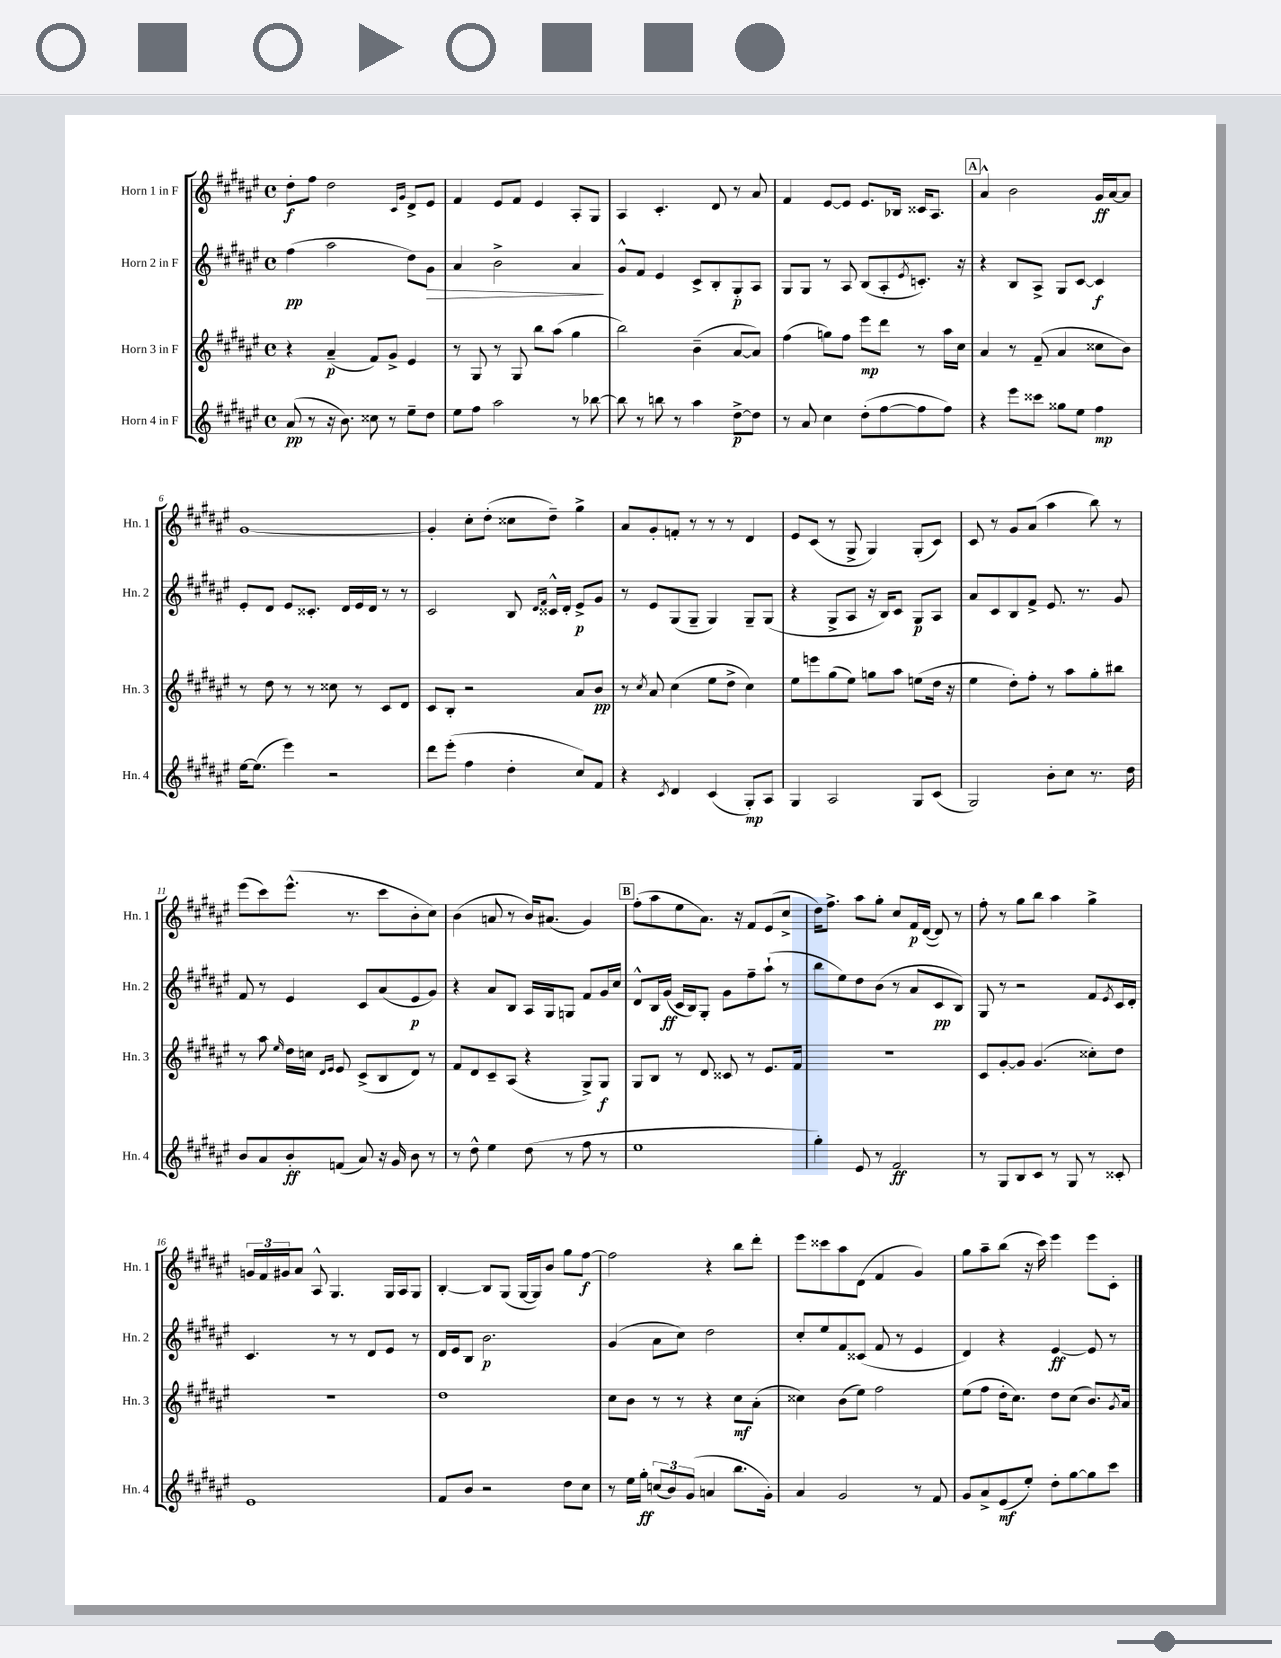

**kern	**kern	**kern	**kern
*staff4	*staff3	*staff2	*staff1
*clefG2	*clefG2	*clefG2	*clefG2
*k[f#c#g#d#a#e#]	*k[f#c#g#d#a#e#]	*k[f#c#g#d#a#e#]	*k[f#c#g#d#a#e#]
*M4/4	*M4/4	*M4/4	*M4/4
*met(c)	*met(c)	*met(c)	*met(c)
(8a#	4r	(4ff#	8dd#'
8r	.	.	8ff#
16r	(4a#~	2aa#	2dd#
8.b)	.	.	.
8cc##	8f#)	.	.
8r	8g#^	.	.
.	.	.	16qqc#
.	.	.	16qqg#
8ee#~	4e#	8dd#)	8d#^
8dd#	.	8g#	8e#
=	=	=	=
8ee#	8r	4a#	4f#
8ff#	8G#	.	.
2aa#	8r	2b^	8e#
.	8G#	.	8f#
.	8bb	.	4e#
.	(8aa#	.	.
8r	4gg#	4a#	8A#'
[8bb-	.	.	8G#
=	=	=	=
8bb-]	2bb)	8g#^^	4A#
8r	.	8f#	.
8bb	.	4e#	4.c#'
8r	.	.	.
4aa#	(4b~	8c#^	.
.	.	8B'	8d#
[8dd#^	[8a#	8G#'	8r
8dd#]	8a#])	8A#	8a#
=	=	=	=
8r	(4ff#	8G#	4f#
8a#	.	8G#	.
4cc#	8gg)	8r	[8e#
.	8ff#	8A#	8e#]
(8dd#'	8eee#	(8B	8.e#
[8ff#	8ddd#	8A#'	.
.	.	.	16B-
.	.	8qe#	.
8ff#]	8r	8.c')	16c##
.	.	.	8.A#
8ff#)	16aa#	.	.
.	16cc#	16r	.
=	=	=	=
4r	4a#	4r	4a#^^
8eee#	8r	8B	2b
8ccc##	(8f#~	8A#^	.
8gg##	4a#	8G#	.
8ee#	.	[8c#	.
4ff#	8cc##	4c#]	16g#
.	.	.	[16a#
.	8b)	.	8a#]
=	=	=	=
[16ee#	8r	8e#'	[1g#
(8.ee#]	.	.	.
.	8dd#	8d#	.
4eee#)	8r	8e#	.
.	8r	8.c##'	.
2r	8cc##	.	.
.	.	16d#	.
.	8r	16e#	.
.	.	16d#	.
.	8c#	8r	.
.	8d#	8r	.
=	=	=	=
8ddd#	8c#	2c#	4g#']
(8eee#'	8B'	.	.
4ff#	2r	.	8cc#'
.	.	.	(8dd#'
4dd#'	.	8B	8cc##
.	.	16qqd#	.
.	.	16qqf#	.
.	.	16c##^^	8dd#~)
.	.	16d#'	.
8cc#)	8a#	8e#^	4gg#^
8f#	8b	8g#	.
=	=	=	=
4r	8r	8r	8a#
.	8qcc#	.	.
.	8a#	8e#	8g#'
8qc#	.	.	.
4d#	(4cc#	(8G#	8f'
.	.	8G#~	8r
(4c#	8ee#	4G#)	8r
.	8dd#^	.	8r
8G#')	4cc#)	8G#~	4d#
8A#	.	(8G#	.
=	=	=	=
4G#	8ee#	4r	8e#
.	8eee	.	(8c#
2A#	(8gg#	8G#^	8r
.	8ee#)	8A#	8G#^
.	8gg	16r	4G#)
.	.	16B)	.
.	8aa#	8c#	.
8G#	(8ee	8G#	(8G#'
(8c#	16dd#	8A#	8c#)
.	16r	.	.
=	=	=	=
2G#)	4ee#	8a#	8c#
.	.	8c#	8r
.	8dd#')	8B	8g#
.	8ff#'	8f#^	(8a#
8b'	8r	8.e#	4aa#
8cc#	8aa#	.	.
.	.	8.r	.
8.r	8gg#'	.	8bb)
.	8bb#	8g#	8r
16dd#	.	.	.
=	=	=	=
8b	8r	8f#	(8eee#
8a#	8aa#	8r	8ccc#)
.	16qqee#	.	.
8b'	16dd#	4e#	(8.eee#^^
.	16cc	.	.
.	16qqd#	.	.
.	16qqe#	.	.
(8f	8e#	.	.
.	.	.	8.r
8a#)	(8c#^	8c#	.
16r	8B	(8a#	8ccc#
16g#	.	.	.
8b	8d#)	8e#	8b'
8r	8r	8g#)	8cc#)
=	=	=	=
8r	8f#	4r	(4b
8dd#^^	8d#	.	.
4ee#	8c#~	8a#	8a
.	(8A#	8B	8r
(8dd#	4r	16A#	16b)
.	.	16G#	(8.a#
8r	.	8G	.
8ff#	8G#^)	8f#	4g#)
8r	8G#	16g#	.
.	.	16cc#	.
=	=	=	=
1ee#	8G#	8d#^^	(8ff#'
.	8B	16B	8aa#
.	.	(16g#	.
.	8r	16c#	8ee#
.	.	16B)	.
.	8d#	8G#'	8.a#)
.	8c##	8g#	.
.	.	.	16r
.	8r	8ff#~	8f#
.	8.e#	(8aa#`	(8e#
.	.	8r	8cc#^
.	16f#	.	.
=	=	=	=
4gg#')	1r	8bb	16dd#)
.	.	.	8.ff#^
.	.	8ee#)	.
8e#	.	8dd#	8aa#
8r	.	(8b	8gg#'
2f#	.	8r	8cc#
.	.	8a#	16f#
.	.	.	([16d#
.	.	8c#	8d#])
.	.	8B)	8r
=	=	=	=
8r	8c#	8G#	8ff#'
8G#	[8g#'	8r	8r
8B	8g#]	2r	8gg#
8c#	(4.g#	.	8bb
8r	.	.	4aa#
8G#	.	.	.
8r	8cc##')	8f#	4gg#^
.	.	8qe#	.
8c##'	8dd#	16c#	.
.	.	16d#'	.
=	=	=	=
1e#	1r	4.c#	24g
.	.	.	24f#
.	.	.	24g#
.	.	.	8a#
.	.	.	8A#^^
.	.	8r	4.G#
.	.	8r	.
.	.	8d#	.
.	.	8e#	16G#
.	.	.	16A#
.	.	8r	8G#
=	=	=	=
8f#	1dd#	16d#	[4B'
.	.	16e#	.
8b	.	8B	.
2r	.	2.b	8B]
.	.	.	(8G#
.	.	.	[16G#
.	.	.	16G#])
.	.	.	8b
8dd#	.	.	8gg#
8cc#	.	.	[8ff#
=	=	=	=
8r	8cc#	(4g#	2ff#]
16ee#	8b	.	.
16gg#'	.	.	.
(12cc	8r	8a#	.
12b)	.	.	.
.	8r	8cc#)	.
(12g#	.	.	.
4a	4r	2dd#	4r
8.bb	8cc#	.	8bb
.	(8a#'	.	8ddd#'
16g#')	.	.	.
=	=	=	=
4a#	4cc##)	8cc#'	8eee#
.	.	8ee#	8ccc##
2g#	(8b	8f#	8aa#
.	8ee#)	(8c##	(8d#
.	2ff#	8f#	4f#
.	.	8r	.
8r	.	4e#	4g#)
8f#	.	.	.
=	=	=	=
8g#	(8ee#	4d#)	8gg#
8a#^	8ff#	.	8aa#~
(8e#	16dd#'	4r	(8bb
.	8.cc#)	.	.
8ee#')	.	.	16r
.	.	.	16ccc#)
8dd#'	8dd#	[4e#	4eee#
[8gg#	(8cc#	.	.
8gg#]	8.b)	8e#]	8eee#
8ccc#	.	8r	8c#'
.	8qg#	.	.
.	16a#	.	.
==	==	==	==
*-	*-	*-	*-
